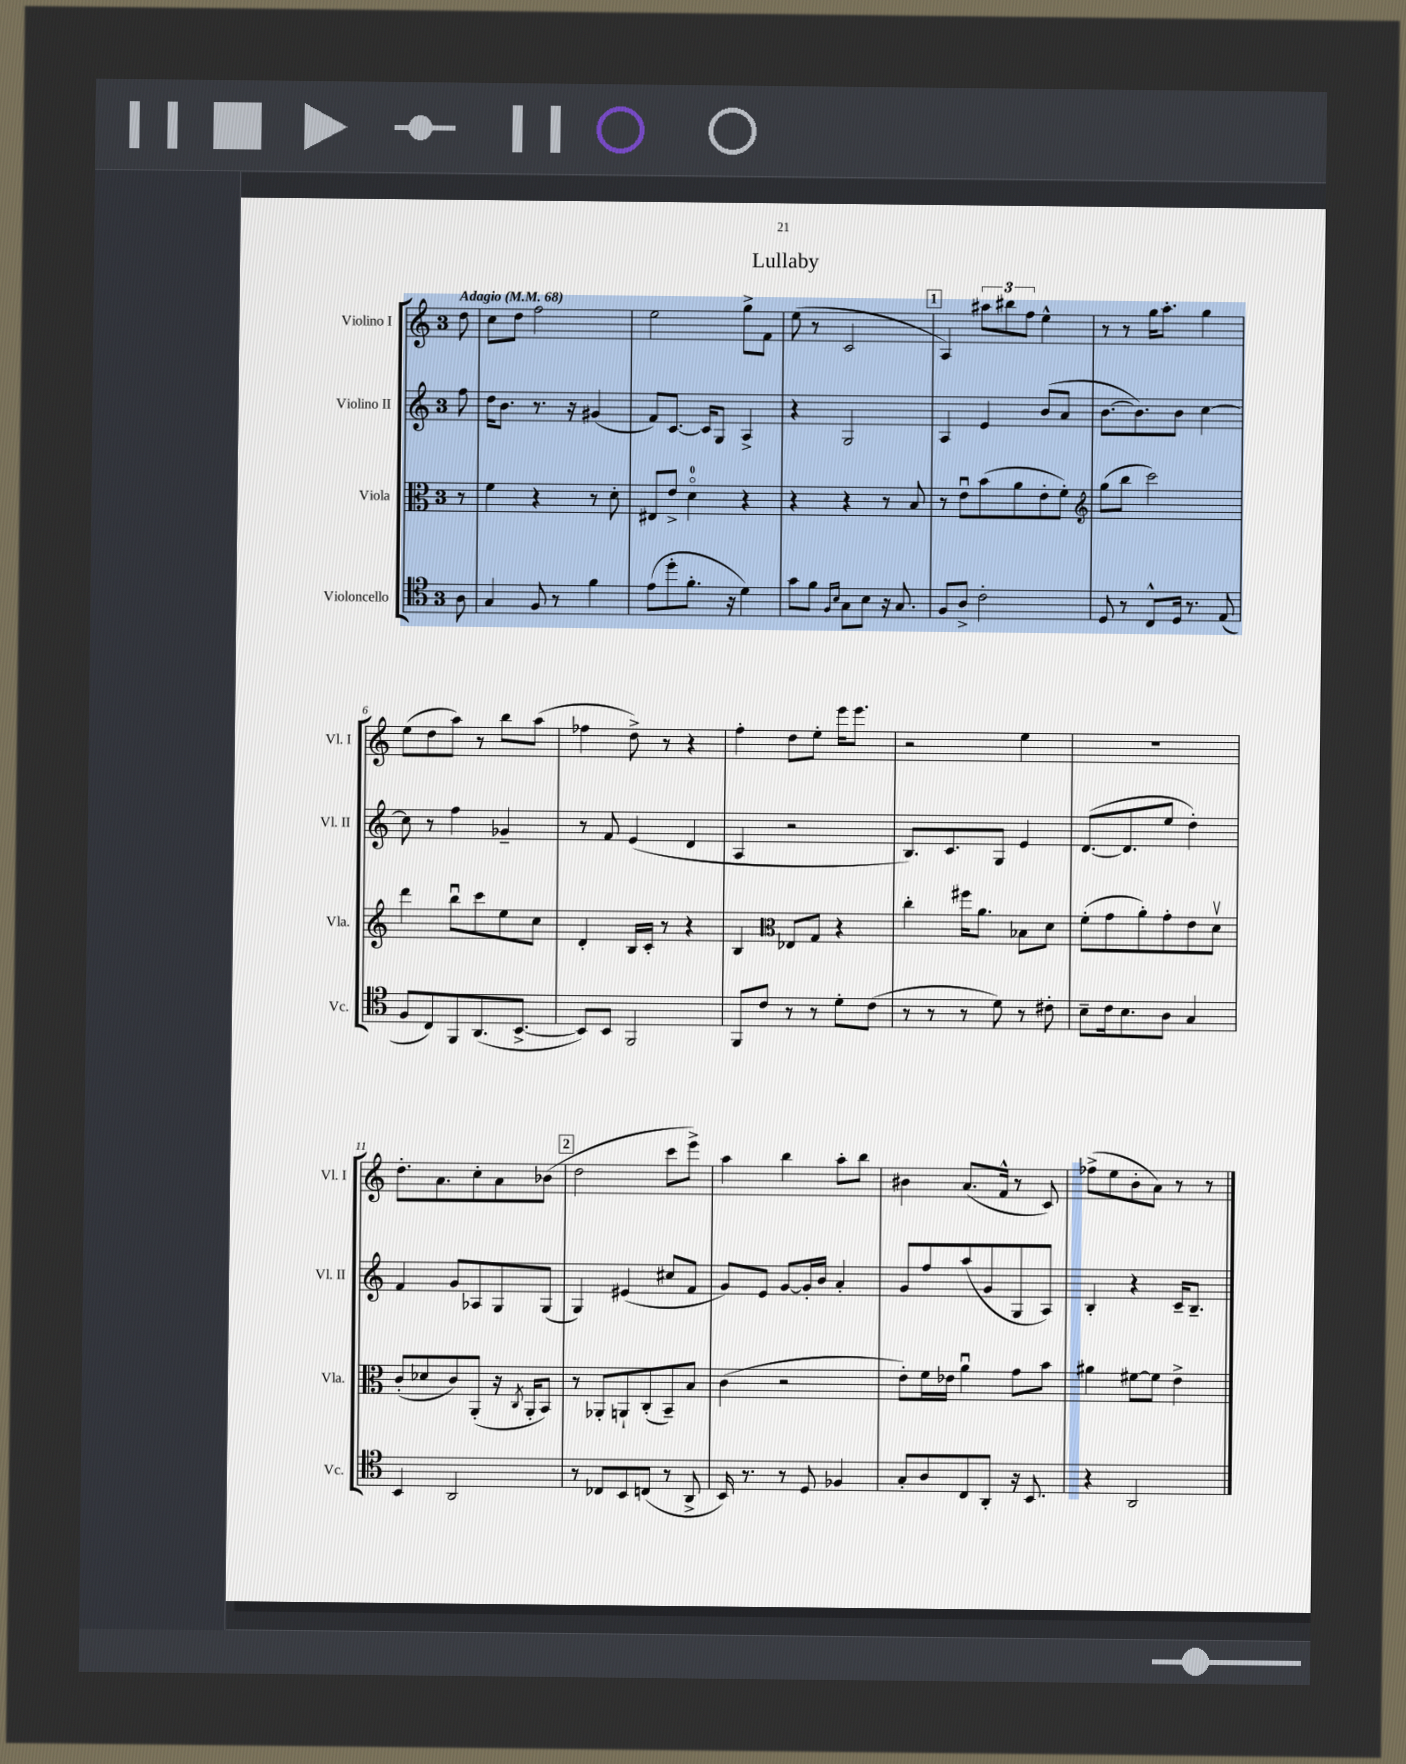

**kern	**kern	**kern	**kern
*staff4	*staff3	*staff2	*staff1
*clefC4	*clefC3	*clefG2	*clefG2
*k[]	*k[]	*k[]	*k[]
*M3/4	*M3/4	*M3/4	*M3/4
*MM68	*MM68	*MM68	*MM68
8A\	8r	8ff\	8dd\
=	=	=	=
4G/	4f\	16dd\LK	8cc\L
.	.	8.b\J	.
.	.	.	8dd\J
8F/	4r	8.r	2ff\
8r	.	.	.
.	.	16r	.
4f\	8r	(4g#/	.
.	8d'\	.	.
=	=	=	=
(8e\L	8E#/L	8f/L)	2ee\
8dd'\	8e^/J	[8.c/J	.
8.f'\J	4do\	.	.
.	.	16c/]LK	.
.	.	8G/J	.
16r	.	.	.
4d\)	4r	4A^/	8gg^\L
.	.	.	8f\J
=	=	=	=
8g\L	4r	4r	(8ee\
8f\J	.	.	8r
16qqF/LL	.	.	.
16qqB/JJ	.	.	.
8G\L	4r	2G/	2c/
8B\J	.	.	.
16r	8r	.	.
8.G/	.	.	.
.	8B/	.	.
=	=	=	=
8F/L	8r	4A/	4A/)
8A^/J	8eu\L	.	.
2c'\	(8b\	4e/	12aa#\L
.	.	.	12bb#\
.	8a\	.	.
.	.	.	12ff\J
.	8e'\	(8b/L	4ee^^\
.	8f'\J)	8a/J	.
=	=	=	=
*	*clefG2	*	*
8D/	(8gg\L	[8.b\L	8r
8r	8bb\J	.	8r
.	.	8.b\])	.
8C^^/L	2ccc\)	.	16gg\LK
.	.	.	8.aa'\J
16D/Jk	.	8b\J	.
8.r	.	.	.
.	.	[4cc\	4gg\
(8E/	.	.	.
=	=	=	=
8F/L	4ddd\	8cc\]	(8ee\L
8C/)	.	8r	8dd\
8FF/	8bbu\L	4ff\	8aa\J)
(8.AA/	8ccc\	.	8r
.	8ee\	4g-~/	8bb\L
[8.BB^/J	.	.	.
.	8cc\J	.	(8aa\J
=	=	=	=
8BB/]L)	4d'/	8r	4ff-\
8BB/J	.	8f/	.
2FF/	16B/LL	(4e/	8dd^\)
.	16c'/JJ	.	.
.	8r	.	8r
.	4r	4d/	4r
=	=	=	=
8FF/L	4B/	4A/	4ff'\
8c/J	.	.	.
*	*clefC3	*	*
8r	8E-/L	2r	8dd\L
8r	8G/J	.	8ee'\J
8d'\L	4r	.	16eee\LK
.	.	.	8.eee\J
(8c\J	.	.	.
=	=	=	=
8r	4cc'\	8.B/L)	2r
8r	.	.	.
.	.	8.c/	.
8r	16ff#\LK	.	.
.	8.a\J	.	.
8d\)	.	8G/J	.
8r	8B-\L	4e/	4ee\
8c#'\	8d\J	.	.
=	=	=	=
8B~\L	(8f'\L	([8.d/L	2.r
16c\k	8g\	.	.
8.B\	.	8.d/]	.
.	8a'\)	.	.
8A\J	8g'\	8ee/J	.
4G/	8e\	4dd'\)	.
.	8dv\J	.	.
=	=	=	=
4BB/	(8c'/L	4f/	8.dd'\L
.	8d-/	.	.
.	.	.	8.a\
2AA/	8c/)	8g/L	.
.	(8AA'/J	8A-/	8cc'\
.	16r	8G/	8a\
.	8qC/	.	.
.	16AA'/LK	.	.
.	8BB/J)	(8G/J	(8b-\J
=	=	=	=
8r	8r	4G/)	2dd\
8C-/L	8AA-'/L	.	.
8BB/	8AA`/	(4e#/	.
(8C/J	(8C'/	.	.
8r	8BB~/)	8cc#/L	8ccc\L
8AA^/	8B/J	8f/J	8eee^\J)
=	=	=	=
16BB/)	(4c\	8g/L)	4aa\
8.r	.	.	.
.	.	8e/J	.
8r	2r	[8g/L	4bb\
8D/	.	16g'/]L	.
.	.	16b/JJ	.
4F-/	.	4a'/	8aa'\L
.	.	.	8bb\J
=	=	=	=
8G'/L	8e'\L)	8g/L	4b#\
8A/	16f\L	8ff/	.
.	16e-\JJ	.	.
8C/	4au\	(8aa/	(8.a/L
8AA'/J	.	8g/	.
.	.	.	16f^^/Jk
16r	8g\L	8G/	8r
8.BB/	.	.	.
.	8b\J	8A/J)	8c/)
=	=	=	=
4r	4a#\	4B'/	(8ff-^\L
.	.	.	8ee\
2AA/	[8f#\L	4r	8b'\
.	8f#\]J	.	8a\J)
.	4e^\	16c~/LK	8r
.	.	8.B~/J	.
.	.	.	8r
==	==	==	==
*-	*-	*-	*-
